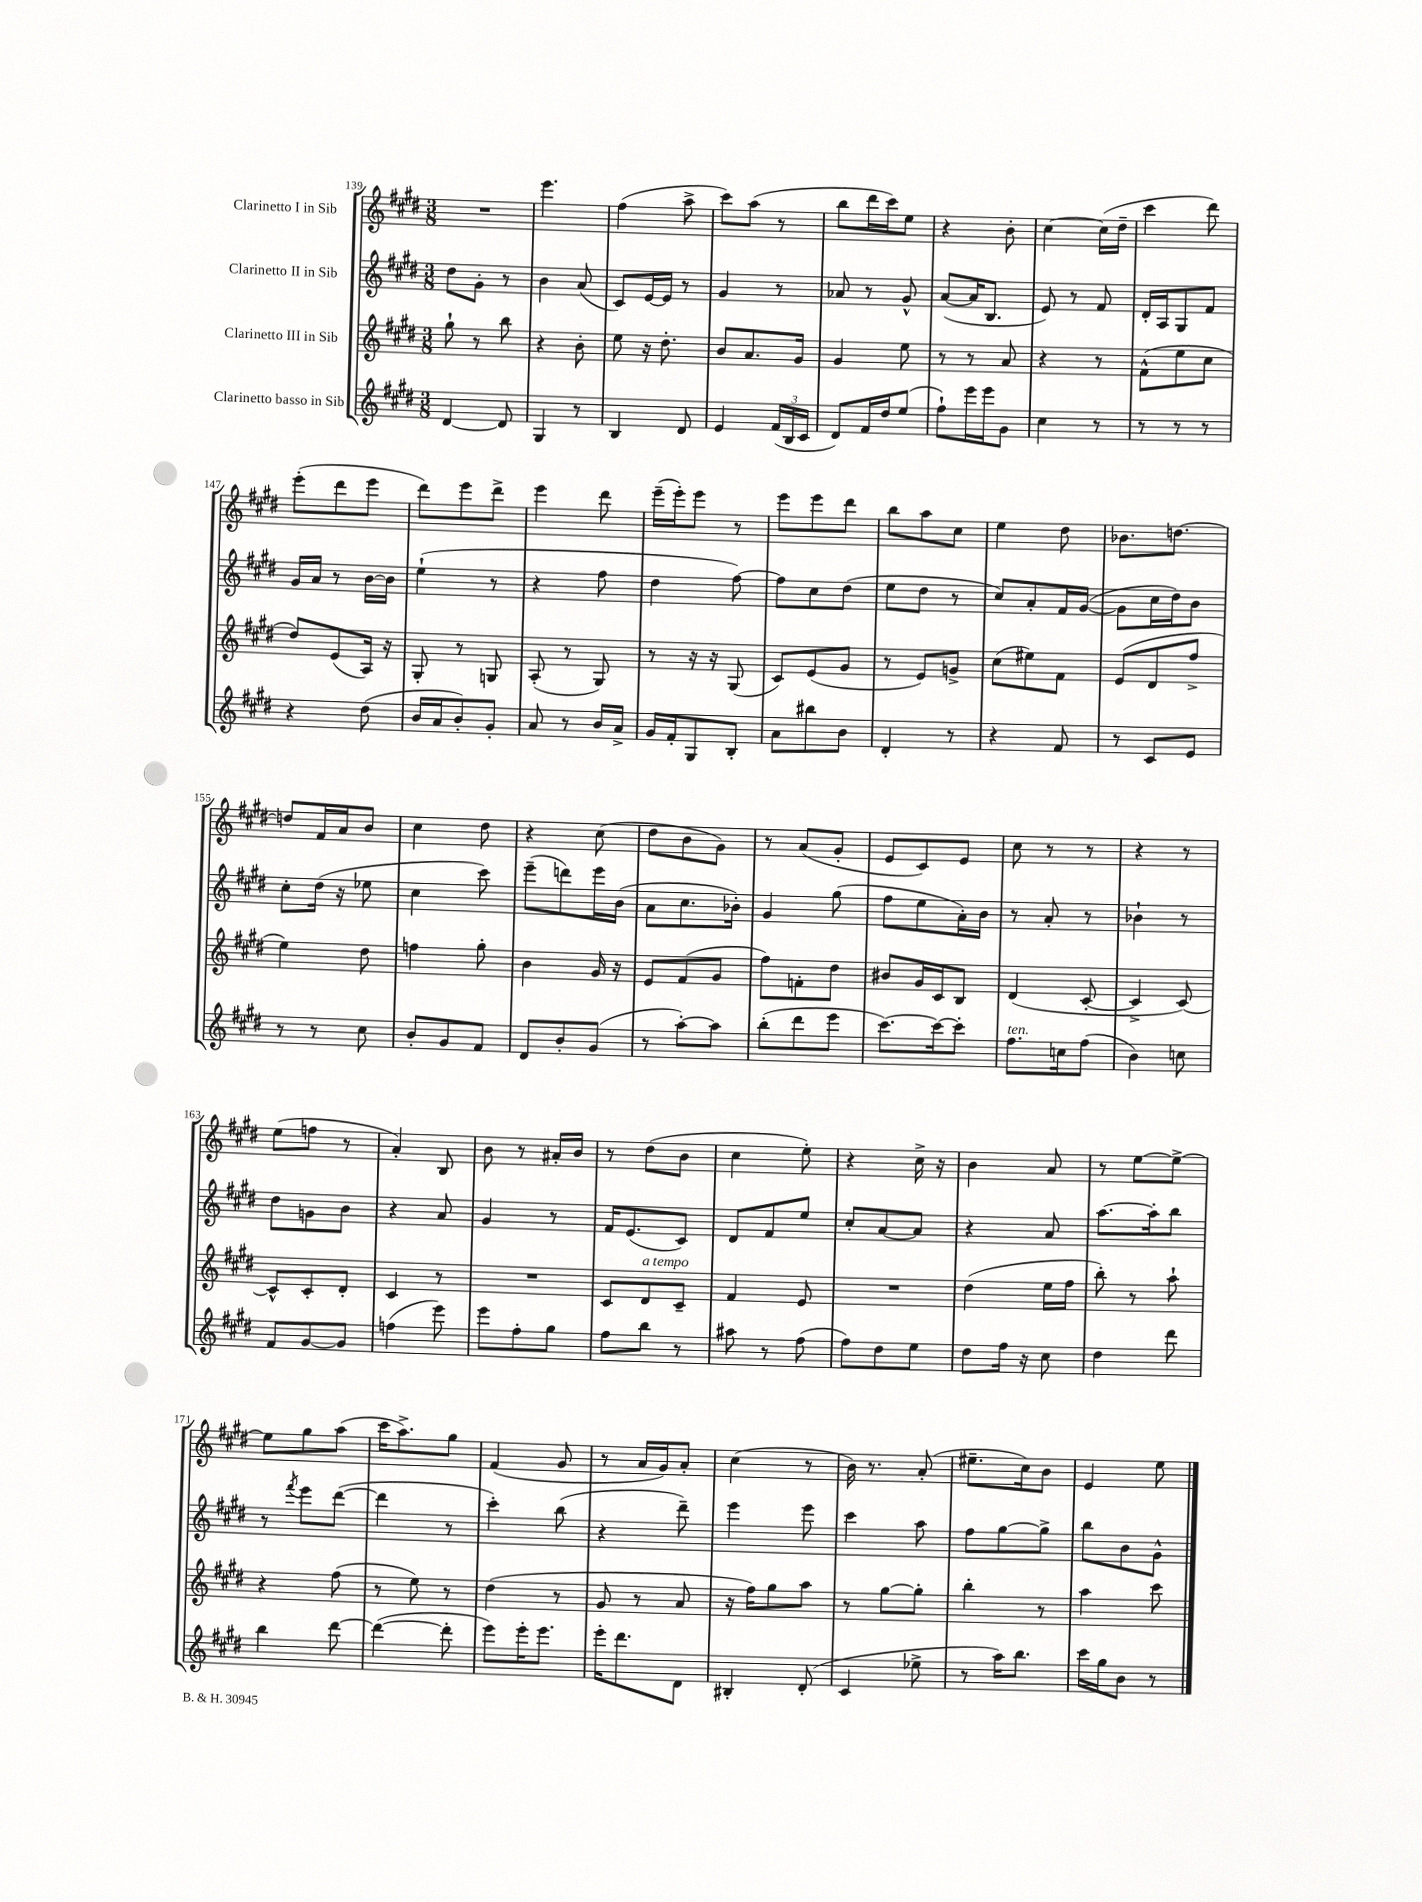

**kern	**kern	**kern	**kern
*part4	*part3	*part2	*part1
*staff4	*staff3	*staff2	*staff1
*I"Clarinetto basso in Sib	*I"Clarinetto III in Sib	*I"Clarinetto II in Sib	*I"Clarinetto I in Sib
*clefG2	*clefG2	*clefG2	*clefG2
*k[f#c#g#d#]	*k[f#c#g#d#]	*k[f#c#g#d#]	*k[f#c#g#d#]
*M3/8	*M3/8	*M3/8	*M3/8
=139	=139	=139	=139
[4d#/	8gg#`\	8dd#\L	4.r
.	8r	8g#'\J	.
8d#/]	8bb\	8r	.
=140	=140	=140	=140
4G#/	4r	4b\	4.eee\
8r	8b'\	(8a/	.
=141	=141	=141	=141
4B/	8ee\	8c#/L)	(4ff#\
.	16r	[16e/L	.
.	8.dd#'\	16e/JJ]	.
8d#/	.	8r	8aa^\
=142	=142	=142	=142
4e/	8b/L	4g#/	8ccc#\L)
.	8.a/	.	(8aa\J
(24f#/LL	.	8r	8r
24B/	.	.	.
.	16g#/Jk	.	.
24c#/JJ	.	.	.
=143	=143	=143	=143
8d#/L)	4g#/	8a-X/	8bb\L
16f#/L	.	8r	16ddd#\L
16dd#/J	.	.	16ccc#\J)
(8ee/J	8ee\	8g#^^/	8ee\J
=144	=144	=144	=144
8ff#`\L)	8r	([8a/L	4r
16eee\L	8r	16a/K]	.
16eee\J	.	8.B/J	.
8g#\J	8a/	.	8b'\
=145	=145	=145	=145
4cc#\	4r	8e/)	[4cc#\
.	.	8r	.
8r	8r	8f#/	(16cc#\LL]
.	.	.	16dd#~\JJ
=146	=146	=146	=146
8r	(8f#^^\L	16d#'/LL	4ccc#\
.	.	16A/J	.
8r	8ee\	8G#/	.
8r	8cc#\J	8f#/J	8ddd#\)
!!LO:LB:g=z
=147	=147	=147	=147
4r	8dd#/L)	16g#/LL	(8eee'\L
.	.	16a/JJ	.
.	(8e/	8r	8ddd#\
(8dd#\	16A/Jk)	[16b\LL	8eee\J
.	16r	16b\JJ]	.
=148	=148	=148	=148
16b/LL	8G#'/	(4ee`\	8ddd#\L)
16a/J	.	.	.
8b'/)	8r	.	8eee\
8g#'/J	8Gn/	8r	8ddd#^\J
=149	=149	=149	=149
8a/	(8A'/	4r	4eee\
8r	8r	.	.
16b/LL	8G#/)	8ff#\	8ddd#\
16a^/JJ	.	.	.
=150	=150	=150	=150
16g#/LL	8r	4dd#\	(16eee~\LL
16f#'/J	.	.	16eee'\J)
8G#/	16r	.	8eee\J
.	16r	.	.
8B'/J	(8G#/	[8ff#\)	8r
=151	=151	=151	=151
8a\L	8c#/L)	8ff#\L]	8eee\L
8bb#X\	(8e/	8cc#\	8eee\
8b\J	8g#/J	(8dd#\J	8ddd#\J
=152	=152	=152	=152
4d#'/	8r	8ee\L	8bb\L
.	8e/L)	8dd#\J	8aa\
8r	8gn^/J	8r	8cc#\J
=153	=153	=153	=153
4r	(8cc#\L	8cc#/L)	4ee\
.	8ee#X\)	8a'/	.
8f#/	8f#\J	16f#/L	8dd#\
.	.	([16g#/JJ	.
=154	=154	=154	=154
8r	(8e/L	8g#\L]	8.b-X\L
8c#/L	8d#/	16cc#\L	.
.	.	16dd#\J)	[8.ddn\J
8e/J	8ff#^/J	8b\J	.
!!LO:LB:g=z
=155	=155	=155	=155
8r	4ee\)	8cc#'\L	8ddn/L]
8r	.	(16dd#\Jk	16f#/L
.	.	16r	16a/J
8cc#\	8dd#\	8ee-X\	8b/J
=156	=156	=156	=156
8b'/L	4ffn\	4cc#\	4cc#\
8g#/	.	.	.
8f#/J	8gg#'\	8ccc#\)	8dd#\
=157	=157	=157	=157
8d#/L	4b\	(8eee~\L	4r
8b'/	.	8dddn\)	.
(8g#/J	16g#/	16eee\L	(8cc#\
.	16r	(16b\JJ	.
=158	=158	=158	=158
8r	8e/L	8a\L	8dd#\L
[8aa'\L)	(8f#/	8.cc#\	8b\
8aa\J]	8g#/J	.	8g#\J)
.	.	16b-X'\Jk)	.
=159	=159	=159	=159
(8bb'\L	8ff#\L)	4g#/	8r
8ddd#\	8fn'\	.	(8a/L
8eee\J	8dd#\J	(8gg#\	8g#'/J
=160	=160	=160	=160
[8.ccc#\L)	8b#X/L	8ff#\L	8e/L
.	16g#/L	8ee\	8c#/)
16ccc#\k_	16c#/J	.	.
8ccc#'\J]	8B/J	16a'\L)	8e/J
.	.	16b\JJ	.
=161	=161	=161	=161
!LO:TX:a:i:t=ten.	!	!	!
8.ff#\L	(4d#/	8r	8cc#\
.	.	8a'/	8r
16ccn\k	.	.	.
(8ff#\J	[8c#'/	8r	8r
=162	=162	=162	=162
4b\)	4c#^/]	4b-X`\	4r
8ccn\	[8c#/)	8r	8r
!!LO:LB:g=z
=163	=163	=163	=163
8f#/L	8c#^^/L]	8dd#\L	(8ee\L
[8g#/	8c#'/	8gn\	8ffn\J
8g#/J]	8d#'/J	8b\J	8r
=164	=164	=164	=164
(4ffn\	4c#/	4r	4a'/)
8eee\)	8r	8a/	8B/
=165	=165	=165	=165
8eee\L	4.r	4g#/	8b\
8ff#'\	.	.	8r
8gg#\J	.	8r	16a#X'/LL
.	.	.	16b/JJ
=166	=166	=166	=166
8ff#\L	8c#/L	16f#/KL	8r
.	.	(8.e/	.
!	!LO:TX:a:i:t=a tempo	!	!
8bb\J	8d#/	.	(8dd#\L
8r	8c#~/J	8c#/J)	8b\J
=167	=167	=167	=167
8aa#X\	4f#/	8d#/L	4cc#\
8r	.	8f#/	.
(8ff#\	8e/	8ee/J	8ee'\)
=168	=168	=168	=168
8ff#\L)	4.r	8cc#'/L	4r
8dd#\	.	[8a/	.
8ee\J	.	8a/J]	16cc#^\
.	.	.	16r
=169	=169	=169	=169
8dd#\L	(4dd#\	4r	4b\
16ff#\Jk	.	.	.
16r	.	.	.
8cc#\	16ee\LL	8a/	8a/
.	16ff#\JJ	.	.
=170	=170	=170	=170
4dd#\	8bb'\)	[8.aa\L	8r
.	8r	.	[8ee\L
.	.	16aa'\k]	.
8ddd#\	8aa`\	8bb\J	8ee^\J_
!!LO:LB:g=z
=171	=171	=171	=171
4bb\	4r	8r	8ee\L]
.	.	8qfff#/	.
.	.	8eee\L	8gg#\
[8ddd#\	(8ff#\	([8ddd#\J	(8aa\J
=172	=172	=172	=172
(4ddd#\_	8r	4ddd#\]	16ccc#\KL
.	.	.	8.aa^\)
.	8ee\)	.	.
8ddd#'\]	8r	8r	8gg#\J
=173	=173	=173	=173
8eee\L)	(4dd#\	4ccc#'\)	(4f#/
16eee'\K	.	.	.
8.eee\J	.	.	.
.	8r	(8bb\	8g#/
=174	=174	=174	=174
16eee'\KL	8g#/	4r	8r
8.ddd#\	.	.	.
.	8r	.	16a/LL
.	.	.	16g#/J)
8d#\J	8a/	8ddd#~\)	8a'/J
=175	=175	=175	=175
4B#X'/	16r	4eee\	(4cc#\
.	16ff#\KL)	.	.
.	8gg#\	.	.
(8d#'/	8aa\J	8eee\	8r
=176	=176	=176	=176
4c#/	8r	4ccc#\	16b\)
.	.	.	8.r
.	[8gg#\L	.	.
8ee-X^\	8gg#'\J]	8aa\	(8a'/
=177	=177	=177	=177
8r	4bb'\	8ff#\L	8.ee#X~\L
16aa\KL)	.	[8gg#\	.
8.bb\J	.	.	16cc#\k)
.	8r	8gg#^\J]	8b\J
=178	=178	=178	=178
16ccc#\LL	4aa\	8bb\L	4e/
16gg#\J	.	.	.
8b\J	.	8b\	.
8r	8ccc#\	8g#^^\J	8ee\
==	==	==	==
*-	*-	*-	*-
